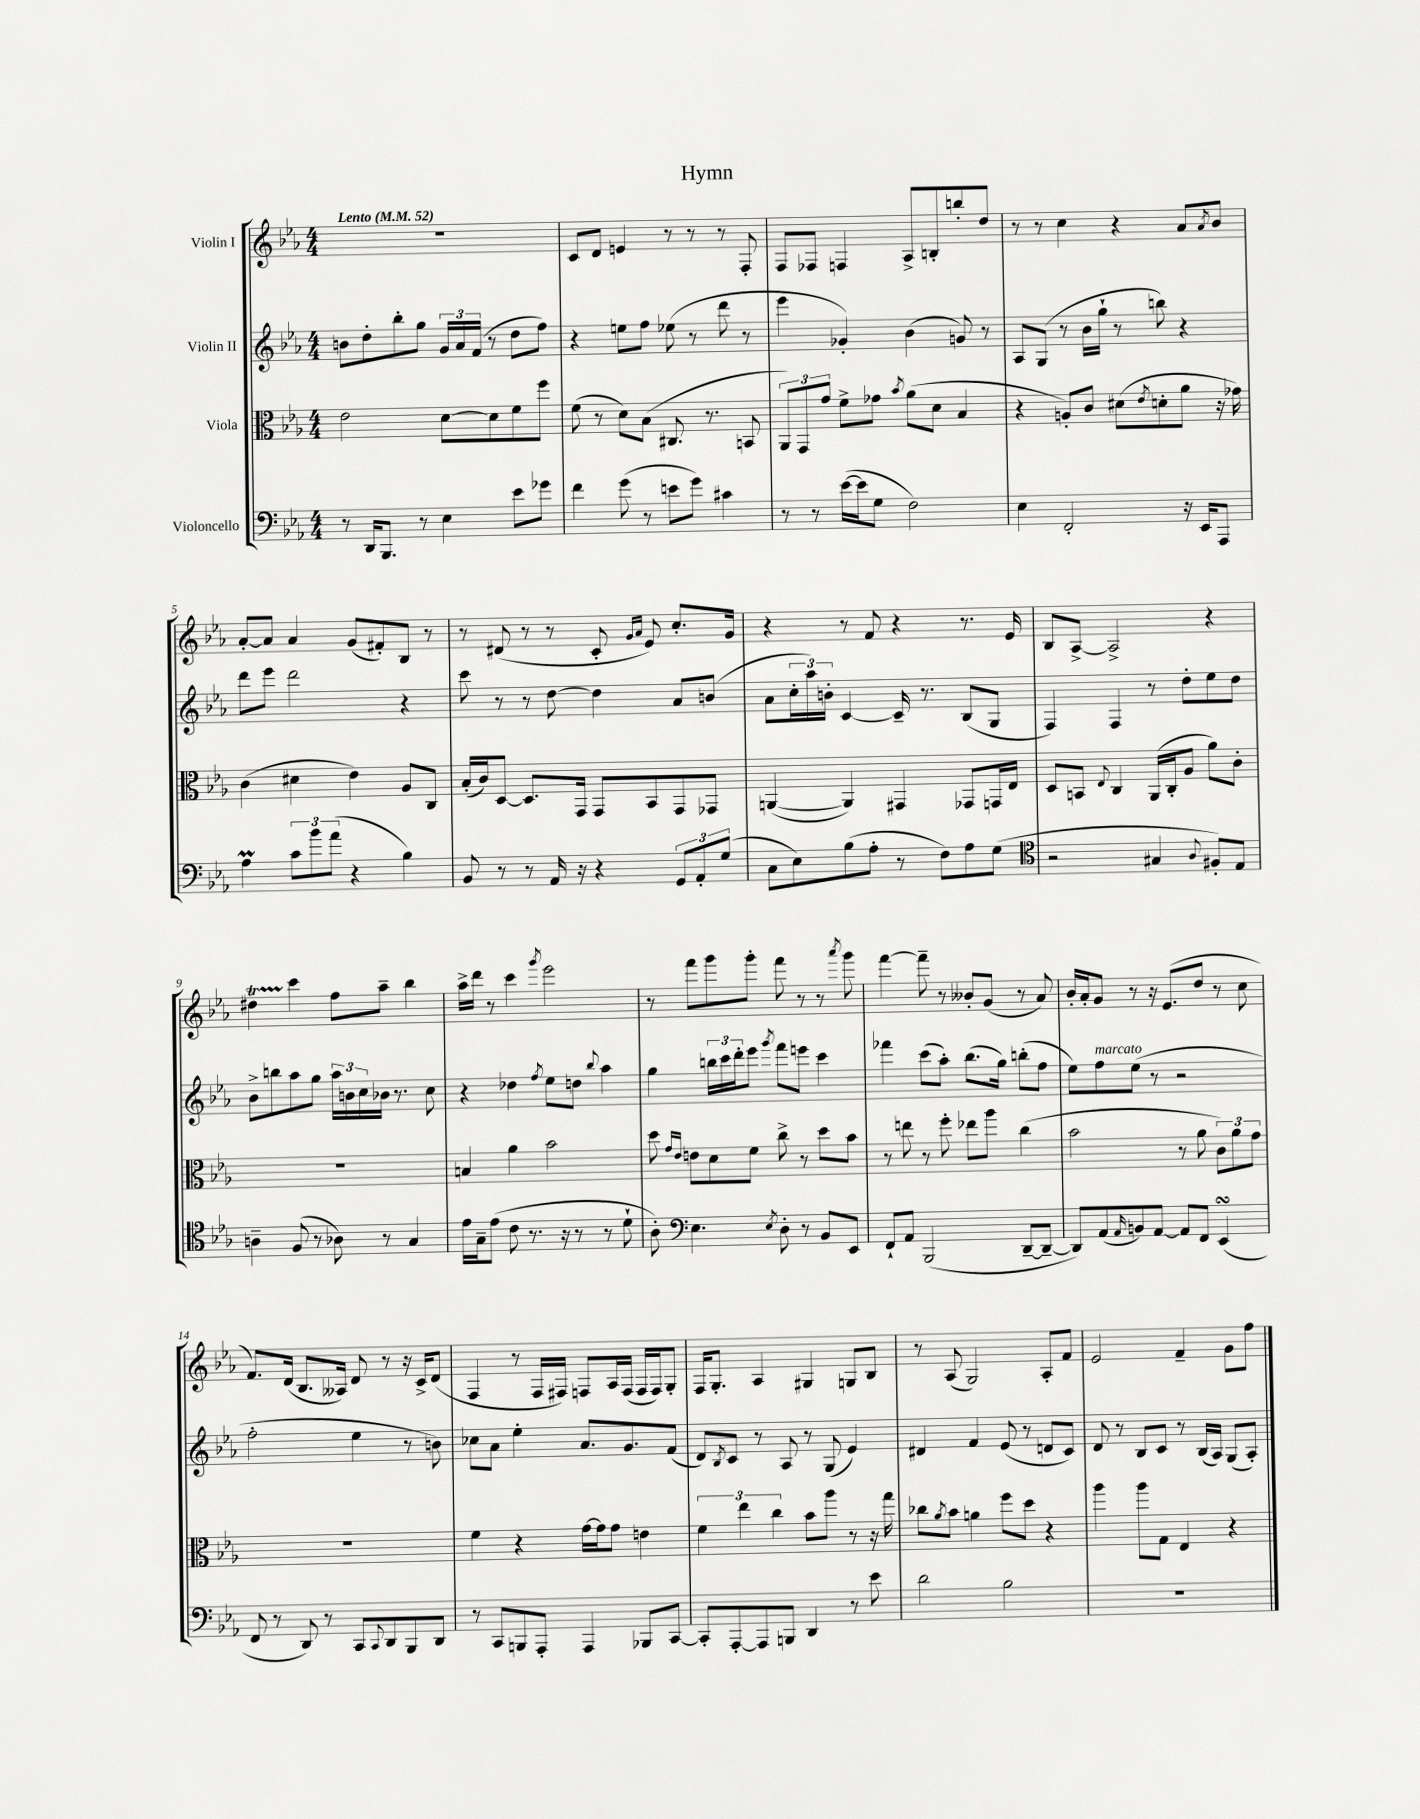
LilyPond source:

\header { title = "Hymn" }
<<
\new StaffGroup <<
\new Staff = "s0" \with { instrumentName = "Violin I" } {
    \clef treble \key ees \major \numericTimeSignature \time 4/4 \tempo "Lento" 4 = 52
    R1 |
    c'8 d'8 e'4 r8 r8 r8 f8-. |
    f8 fes8 f4 aes8-> b8-. b''8-. d''8 |
    r8 r8 c''4 r4 aes'8 \acciaccatura { aes'8 } bes'8 |
    aes'8~-. aes'8 aes'4 g'8( fis'8-.) bes8 r8 |
    r8 dis'8( r8 r8 c'8-. \grace { g'16 aes'16 } ees'8) c''8.-. g'16 |
    r4 r8 f'8 r4 r8. ees'16 |
    bes8 aes8~-> aes2-> r4 |
    dis''4\startTrillSpan c'''4\stopTrillSpan f''8 aes''8-- bes''4 |
    aes''16-> d'''16 r8 c'''4 \acciaccatura { g'''8 } ees'''2 |
    r8 f'''8 g'''8 g'''8-. f'''8 r8 r8 \acciaccatura { aes'''8 } g'''8 |
    f'''4~ f'''8-- r8 beses'8-. g'8( r8 aes'8) |
    bes'16-. aes'16-. g'8 r8 r16 ees'8.( d''8 r8 c''8 |
    f'8.) d'16( bes8. aeses16) d'8 r8 r16 c'16-> d'8( |
    f4 r8 f16 fis16) f8 aes16 f16( f16 f16) g8-. |
    f16 g8.-. aes4 gis4 g8 bes8 |
    r8 aes8( g2) aes8-. f'8 |
    ees'2 f'4-- g'8 f''8 \bar "|." |
}
\new Staff = "s1" \with { instrumentName = "Violin II" } {
    \clef treble \key ees \major \numericTimeSignature \time 4/4
    b'8 d''8-. bes''8-. g''8 \tuplet 3/2 { g'16 aes'16 f'16( } r8 d''8 f''8) |
    r4 e''8 f''8 ees''8( r8 d'''8 r8 |
    ees'''4 ges'4-.) bes'4( g'8) r8 |
    aes8 g8( r8 bes'16 g''16-! r8 b''8) r4 |
    d'''8 ees'''8 d'''2 r4 |
    c'''8 r8 r8 d''8~ d''4 aes'8 b'8( |
    aes'8 \tuplet 3/2 { c''16-. aes''16) b'16-. } c'4~ c'16-- r8. bes8( g8 |
    f4) f4 r8 d''8-. ees''8 d''8 |
    bes'8-> b''8 aes''8 g''8 \tuplet 3/2 { aes''16 b'16 c''16 } bes'16 r8. c''8 |
    r4 des''4 \acciaccatura { f''8 } ees''8 d''8 \appoggiatura { bes''8 } aes''4 |
    g''4 \tuplet 3/2 { b''16 c'''16 d'''16-. } ees'''8 \acciaccatura { g'''8 } f'''8 e'''8 c'''4 |
    fes'''4 c'''8( aes''8-.) bes''8.( g''16) b''8-.( f''8 |
    ees''8) f''8^\markup { \italic "marcato" } ees''8( r8 r2 |
    f''2-. ees''4 r8 b'8) |
    ces''8 aes'8 ees''4-. aes'8. g'8. f'8( |
    d'8) \acciaccatura { bes8 } c'8 r8 aes8 r8 g8( ees'4) |
    dis'4 f'4 ees'8( r8 d'8 c'8) |
    d'8 r8 bes8 c'8 r8 bes16( aes16) g8( aes8-.) \bar "|." |
}
\new Staff = "s2" \with { instrumentName = "Viola" } {
    \clef alto \key ees \major \numericTimeSignature \time 4/4
    ees'2 d'8~ d'8 f'8 f''8 |
    f'8( r8 d'8) bes8( cis8. r8. b,8 |
    \tuplet 3/2 { aes,8) g,8 g'8 } f'8-> ges'8 \acciaccatura { bes'8 } aes'8( d'8 bes4 |
    r4 a8-.) c'8 dis'8( \acciaccatura { ees'8 } d'8-. aes'8 r16 ges'16) |
    c'4( dis'4 ees'4) aes8 c8 |
    bes16-.( c'16) d8~ d8. g,16 g,8 bes,8 g,8 ges,8 |
    a,4~( a,4) gis,4 ges,8 g,16 ees16 |
    d8 b,8 \appoggiatura { ees8 } c4 aes,16( c16-. aes8 aes'8) c'8-. |
    R1 |
    b4 aes'4 bes'2 |
    d''8 \grace { g'16 ees'16 } e'8 d'8 f'8 c''8-> r8 d''8 bes'8 |
    r8 e''8 r8 f''8-. ees''8 aes''8 c''4( |
    bes'2 r8 aes'8 \tuplet 3/2 { c'8) aes'8 g'8 } |
    R1 |
    f'4 r4 g'16~ g'16 g'8 e'4 |
    \tuplet 3/2 { f'4 ees''4 c''4 } bes'8 aes''8 r8 r16 g''16 |
    ces''8 \acciaccatura { aes'8 } bes'8 a'4 f''8 d''8 r4 |
    aes''4 aes''8 g8 ees4 r4 \bar "|." |
}
\new Staff = "s3" \with { instrumentName = "Violoncello" } {
    \clef bass \key ees \major \numericTimeSignature \time 4/4
    r8 d,16 bes,,8. r8 ees4 ees'8 ges'8 |
    f'4 g'8( r8 e'8 g'8) cis'4 |
    r8 r8 ees'16~( ees'16 g8 f2) |
    ees4 f,2-. r16 ees,16 aes,,8 |
    aes4\prall \tuplet 3/2 { c'8 bes'8 aes'8( } r4 bes4) |
    bes,8 r8 r8 aes,16 r16 r4 \tuplet 3/2 { g,8 aes,8-. g8( } |
    c8 ees8) bes8( aes8-. r8 f8) aes8 g8( |
    \clef tenor r2 gis4 \appoggiatura { aes8 } fis8-.) ees8 |
    a4-- f8( r8 aes8) r8 g4 |
    ees'16 g16-- ees'8( c'8 r8. r16 r8 r8 d'8-! |
    aes8-.) \clef bass ees4. \acciaccatura { ees8 } d8-. r8 bes,8 ees,8 |
    f,8-! aes,8 bes,,2( d,8~-- d,8~-- |
    d,8) aes,8( \grace { aes,16 } b,8) aes,8~ aes,8 f,8 ees,4\turn( |
    f,8 r8 d,8) r8 c,8 \appoggiatura { c,8 } d,8 bes,,8 d,8 |
    r8 c,8 b,,8 aes,,8-. aes,,4 bes,,8 c,8~ |
    c,8-. aes,,8~-. aes,,8 b,,8 d,4 r8 ees'8 |
    d'2 bes2 |
    R1 \bar "|." |
}
>>
>>
